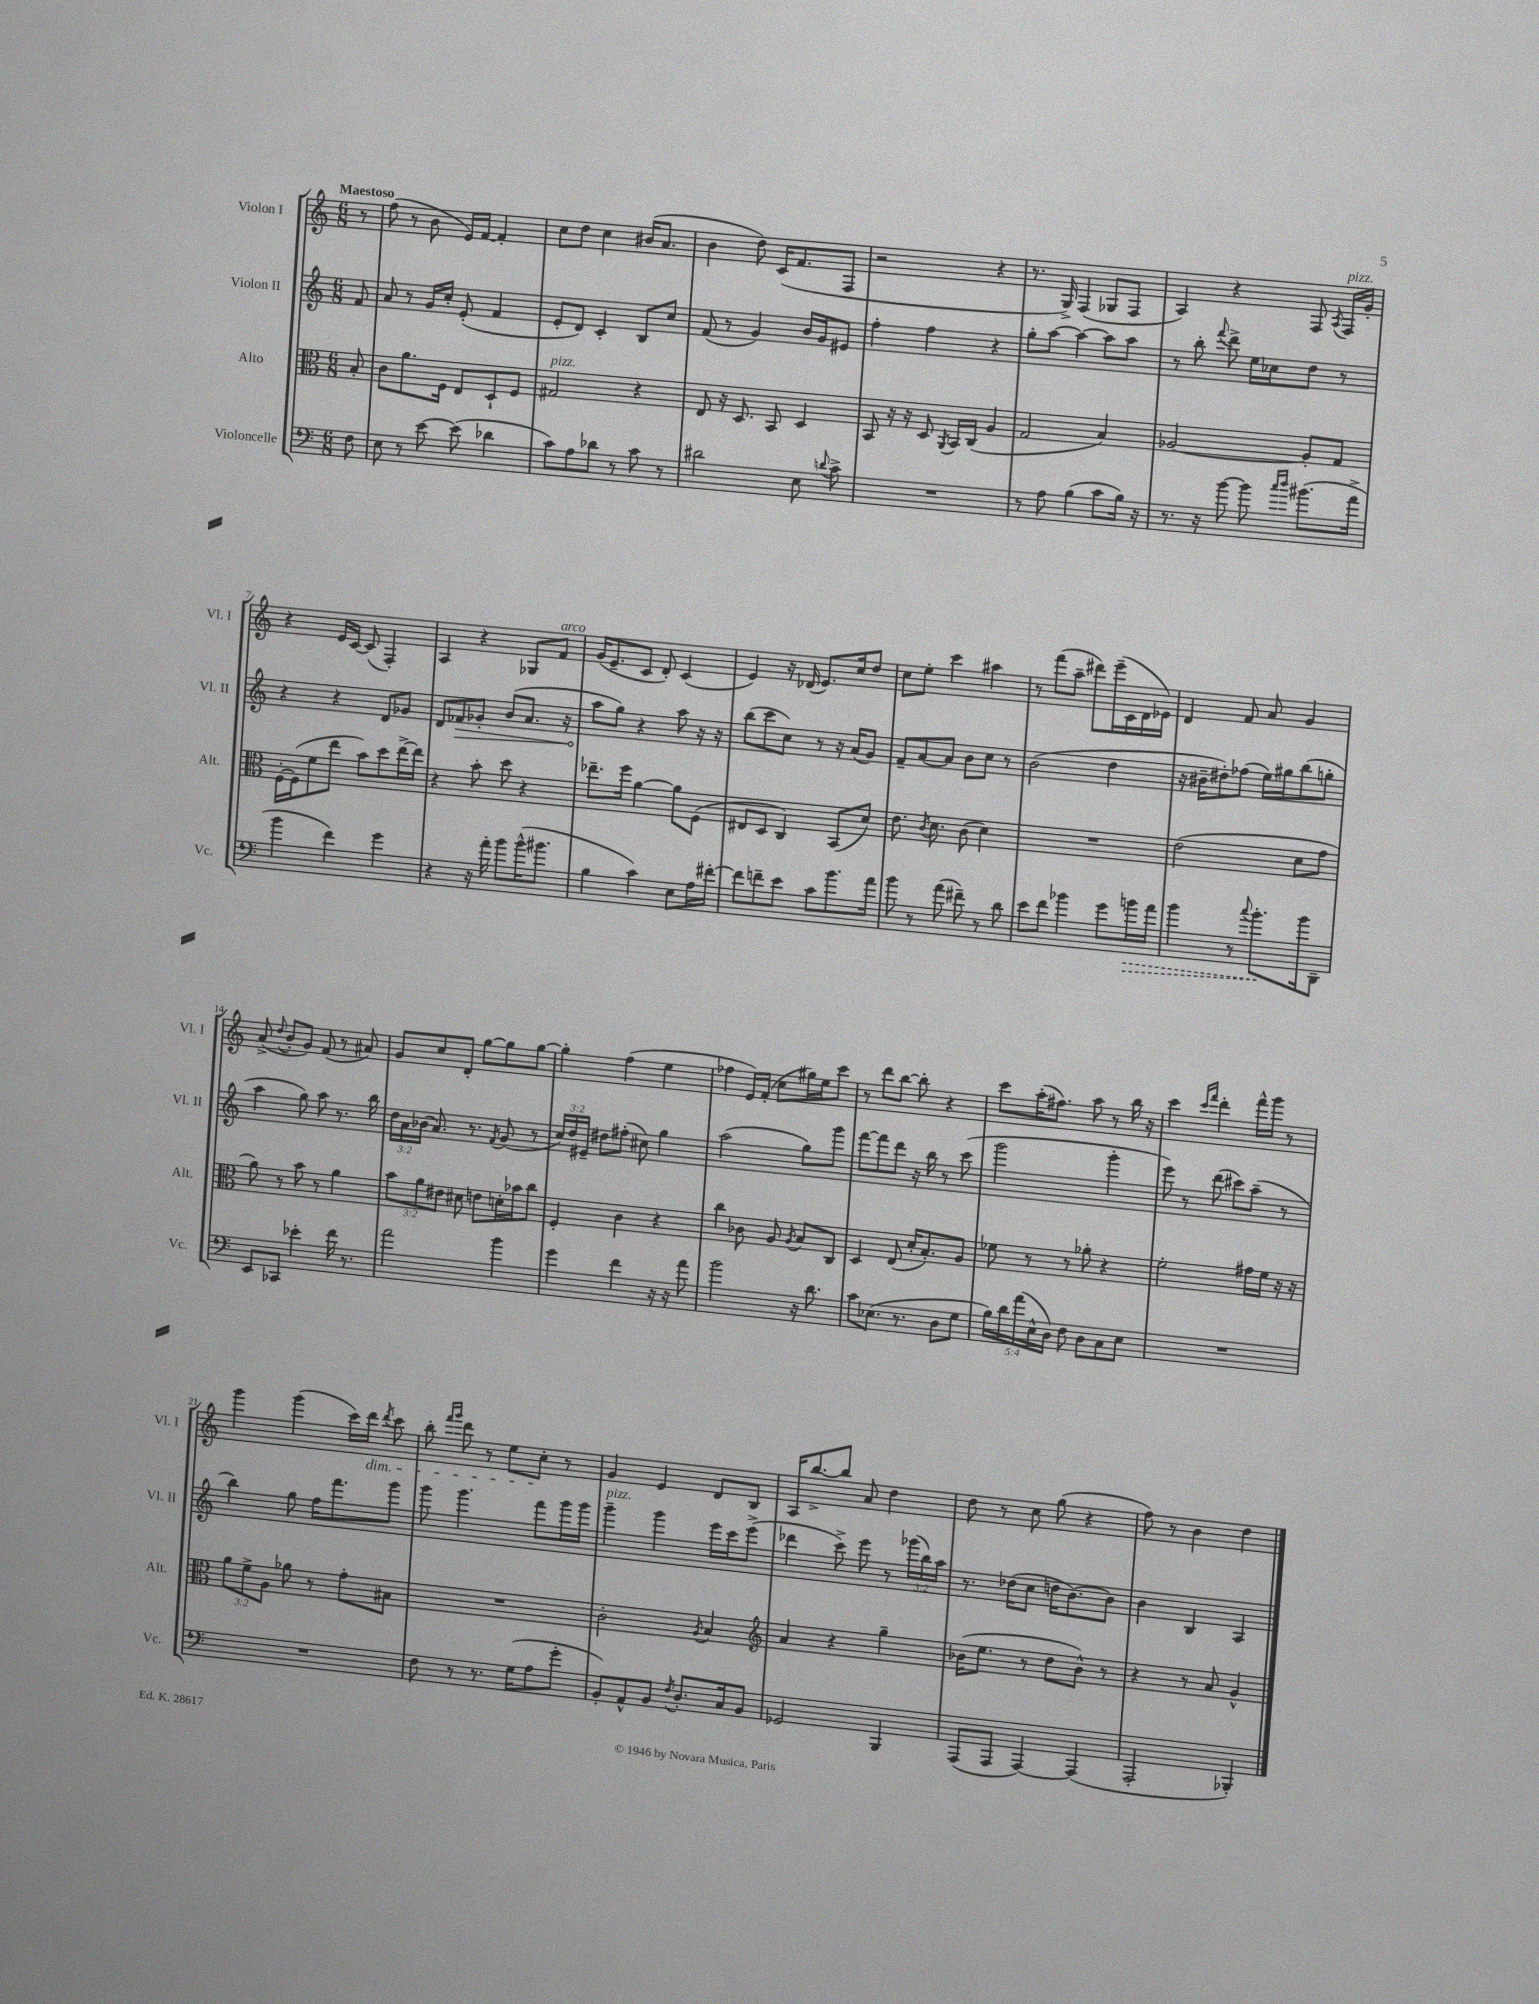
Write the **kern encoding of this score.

**kern	**kern	**kern	**kern
*staff4	*staff3	*staff2	*staff1
*clefF4	*clefC3	*clefG2	*clefG2
*k[]	*k[]	*k[]	*k[]
*M6/8	*M6/8	*M6/8	*M6/8
8F\	8B'/	8f/	8r
=	=	=	=
8E\	8c\L	8a/	(8ff\
8r	8.a\	8r	8r
[8e\	.	16g/LL	8b\
.	16F\Jk	16cc'/JJ	.
(8e\]	8E/L	(8e'/	16e/LL)
.	.	.	[16f/JJ
4d-\	8D`/	4f/	4f'/]
.	8F/J	.	.
=	=	=	=
8c\L)	2G#/	8e'/L	8cc\L
8A\	.	8d/J)	8dd\J
8d-\J	.	4c'/	4cc\
8r	.	.	.
8c\	4r	8B/L	(16b#/LK
.	.	.	8.a/J
8r	.	8cc/J	.
=	=	=	=
2d#\	8E/	(8f/	4b\
.	16r	8r	.
.	8.D/	.	.
.	.	4g/)	8dd\)
.	8BB/	.	(16c/LK
.	.	.	8.f/
8E\	4D/	16b/LL	.
.	.	16g/J	.
8qqd/	.	.	.
8c^\	.	8e#/J	8F/J
=	=	=	=
2.r	8BB/	4ff'\	2r
.	16r	.	.
.	16r	.	.
.	8D/	4ff\	.
.	8qAA/	.	.
.	16BB/LL	.	.
.	(16C/JJ	.	.
.	4A/	4r	4r
=	=	=	=
8r	2G/	8gg'\L	8.r
8A\	.	[8aa\J	.
.	.	.	16G^/)
(4B\	.	4aa\_	(4F/
8c\L	4B/)	8aa\]L	8G-/L
16B\Jk)	.	8aa\J	8F/J
16r	.	.	.
=	=	=	=
8.r	[2A-/	8r	4A/)
.	.	8bb'\	.
16r	.	.	.
.	.	8qqfff/	.
[8b\	.	8ddd^\	4r
8b\]	.	16ee\LL	.
.	.	16cc-\J	.
16qqcc/LL	.	.	.
16qqdd/JJ	.	.	.
(8.b#\L	8A-'/]L	8dd\J	8F/
.	.	.	8qA/
.	8G/J	8r	16F/LL
16a^\Jk	.	.	16g'/JJ
=	=	=	=
4b\	[16F'\LL	4r	4r
.	(16F\]J	.	.
.	8f\	.	.
4f\)	8ee\J	4r	16e/LL
.	.	.	[16c/JJ
.	8b\L)	.	(8c/]
4g\	8dd\	8d/L	4F'/)
.	[16ee^\L	8g-/J	.
.	16ee\]JJ	.	.
=	=	=	=
4r	4r	8d/L	4A/
.	.	8f-/	.
16r	8b'\	8g-'/J	4r
16a'\	.	.	.
8b\L	8dd\	(8b/L	.
(16b^^\K	4r	8.a/J	8G-/L
8.b#\J	.	.	.
.	.	.	8f/J
.	.	16r	.
=	=	=	=
4B\	8.ee-~\L	8aa\L	(16g/LK
.	.	.	8.e~/
.	.	8gg\J)	.
.	16ff\Jk	.	.
4c\)	[4a\	4r	8c/J
.	.	.	8d'/)
8E\L	8a\]L	8aa\	(4c/
16A\L	(8F\J	16r	.
[16f#'\JJ	.	16r	.
=	=	=	=
8f#\]L	8E#/L	(8bb\L	4e/)
8f~\	8D/J	8ccc\	.
8e\J	4C/)	8cc\J)	16r
.	.	.	(16d-/
8c\L	.	8r	8.e/L)
8.b\	(8BB/L	16r	.
.	.	(16a/LK	16cc/k
.	8d/J)	8g/J)	8dd/J
16a\Jk	.	.	.
=	=	=	=
8b\	8.e\	8f~/L	8cc\L
8r	.	[8a/	8ee'\J
.	8qc/	.	.
.	8.d\	.	.
(8a\	.	8a/]J	4ccc\
8f#~\)	(8c\	8b\L	.
8r	4d\)	8cc\J	4aa#\
8d\	.	8r	.
=	=	=	=
8e\L	2.r	(2b\	8r
8f\J	.	.	(8fff\L
4b-\	.	.	8aa~\J
.	.	.	8ddd#\L)
8g\L	.	4dd\	(16eee~\L
.	.	.	16c\
16b\L	.	.	16d\
16a\JJ	.	.	16e-\JJ)
=	=	=	=
4b\	(2e\	16r	4d/
.	.	16b#~\LK	.
.	.	8dd#'\)	.
8r	.	(8ff-\J	8f/
8qqcc/	.	.	.
8.b'\L	.	16ee\LL)	8a/
.	.	16gg#\J	.
.	8d\L	(8bb\	4g/
16b\k	.	.	.
8DD~\J	8g\J	8gg'\J	.
=	=	=	=
8EE/L	8a\)	4aa\	(8a^/
.	.	.	8qqdd/
8CC-/J	8r	.	8b'/L
4e-'\	8b\	8gg\)	8g/J)
.	8r	8aa\	(8f/
16f\	4a\	8.r	8r
8.r	.	.	.
.	.	.	8a#/)
.	.	16bb\	.
=	=	=	=
2a\	12b\L	24dd\LL	8g/L
.	.	24a\	.
.	12a\	(24b-\JJ	.
.	.	8.a/)	8cc/
.	12e#\J	.	.
.	8d#\	.	8d'/J
.	.	8.r	.
.	8e\L	.	[8gg\L
.	.	8qf/	.
4b\	16d'\L	(8g/	8gg\]
.	16b-\J	.	.
.	8cc\J	8r	[8gg\J
=	=	=	=
4g\	4F'/	24cc/LL)	4gg'\]
.	.	24dd/	.
.	.	24e#~/JJ	.
.	.	8dd#\L	.
4f\	4c\	(8ff#'\J	(4ff\
.	.	8cc#\)	.
16r	4r	4gg\	4ee\
16r	.	.	.
8a\	.	.	.
=	=	=	=
2b\	4cc\	(2aa\	4ff-\
.	8c-\	.	16e/LL)
.	.	.	(16f'/JJ
.	8A/	.	8cc\L
.	8qA/	.	.
16r	8B/L	8gg\L)	16gg#\L)
8.d\	.	.	16ee\J
.	8C/J	8ggg\J	8ccc\J
=	=	=	=
8c\L	4D/	[8fff\L	8r
(8.E-\J	.	8fff\]	8ddd\L
.	(8E/	8ddd\J	[8bb\J
8.r	.	.	.
.	16d'/LK	16r	8bb'\]
.	8.B'/)	16bb\	.
8D\L	.	8r	4r
8G\J	8A/J	(8ccc\	.
=	=	=	=
20B\LL)	8f-\	2ggg\	8ccc\L
20d\	.	.	.
(20a\	.	.	.
.	8r	.	(16aa'\K
20E^^\	.	.	.
.	.	.	8.ff#\J)
20D\JJ)	.	.	.
8F\	8r	.	.
8D\L	8a-'\	.	8aa\
8C\	4r	4ggg'\	8r
8E\J	.	.	16bb\
.	.	.	16r
=	=	=	=
2.r	2f'\	8eee\)	4ccc\
.	.	8r	.
.	.	.	16qqccc/LL
.	.	.	16qqfff/JJ
.	.	(8ddd\	4ddd'\
.	.	8ccc#\L)	.
.	16g#\LL	(8aa~\J	16fff^^\LL
.	16f\JJ	.	16ggg\JJ
.	16r	8r	8r
.	16r	.	.
=	=	=	=
2.r	12a\L	4bb\)	4ggg\
.	12f^\	.	.
.	12A\J	.	.
.	8a-\	8gg\	(4ggg\
.	8r	16ff\LK	.
.	.	8.fff\	.
.	8g'\L	.	16ccc\LL)
.	.	.	16ddd\JJ
.	.	.	8qddd/
.	8B#\J	8ggg\J	8ccc\
=	=	=	=
8F\	2.r	8ggg\	8bb'\
.	.	.	16qqfff/LL
.	.	.	16qqggg/JJ
8r	.	4.ggg\	8ddd\
8.r	.	.	8r
.	.	.	8ee\L
(16G\LK	.	.	.
8A\	.	8fff\L	8cc'\J
8g'\J	.	16ggg\L	8r
.	.	16ggg\JJ	.
=	=	=	=
8BB'/L)	2c'\	4ggg~\	4g/
8AA^^/	.	.	.
8BB/J	.	4ggg\	4e/
8qF/	.	.	.
8.D'/L	.	.	.
.	8qA/	.	.
.	4B/	16eee\LL	8d/L
16C/k	.	16ccc\J	.
8BB/J	.	(8eee^\J	8B/J
=	=	=	=
*	*clefG2	*	*
2GG-/	4a/	4ddd-\	16A/LK
.	.	.	[8.bb^/
.	4r	8ccc^\)	8bb/]J
.	.	8eee\	8a/
4BBB/	4gg~\	8r	4dd\
.	.	(24ggg-\LL	.
.	.	24bb\)	.
.	.	24aa\JJ	.
=	=	=	=
(8AAA/L	(16b-\LK	8.r	8dd\
.	8.ee\J	.	.
8AAA/J	.	.	8r
.	.	(16dd-\LK	.
[4AAA/)	8r	8cc\J	8cc\
.	8dd\L	16dd\LK	(8gg\
.	.	[8.b\)	.
(4AAA/]	8b-^^\J)	.	4r
.	8r	8b\]J	.
=	=	=	=
2AAA'/	4r	4b\	8ff\)
.	.	.	8r
.	8r	4B/	4b\
.	8a/	.	.
4BBB-'/)	4g^^/	4A/	4dd\
==	==	==	==
*-	*-	*-	*-
